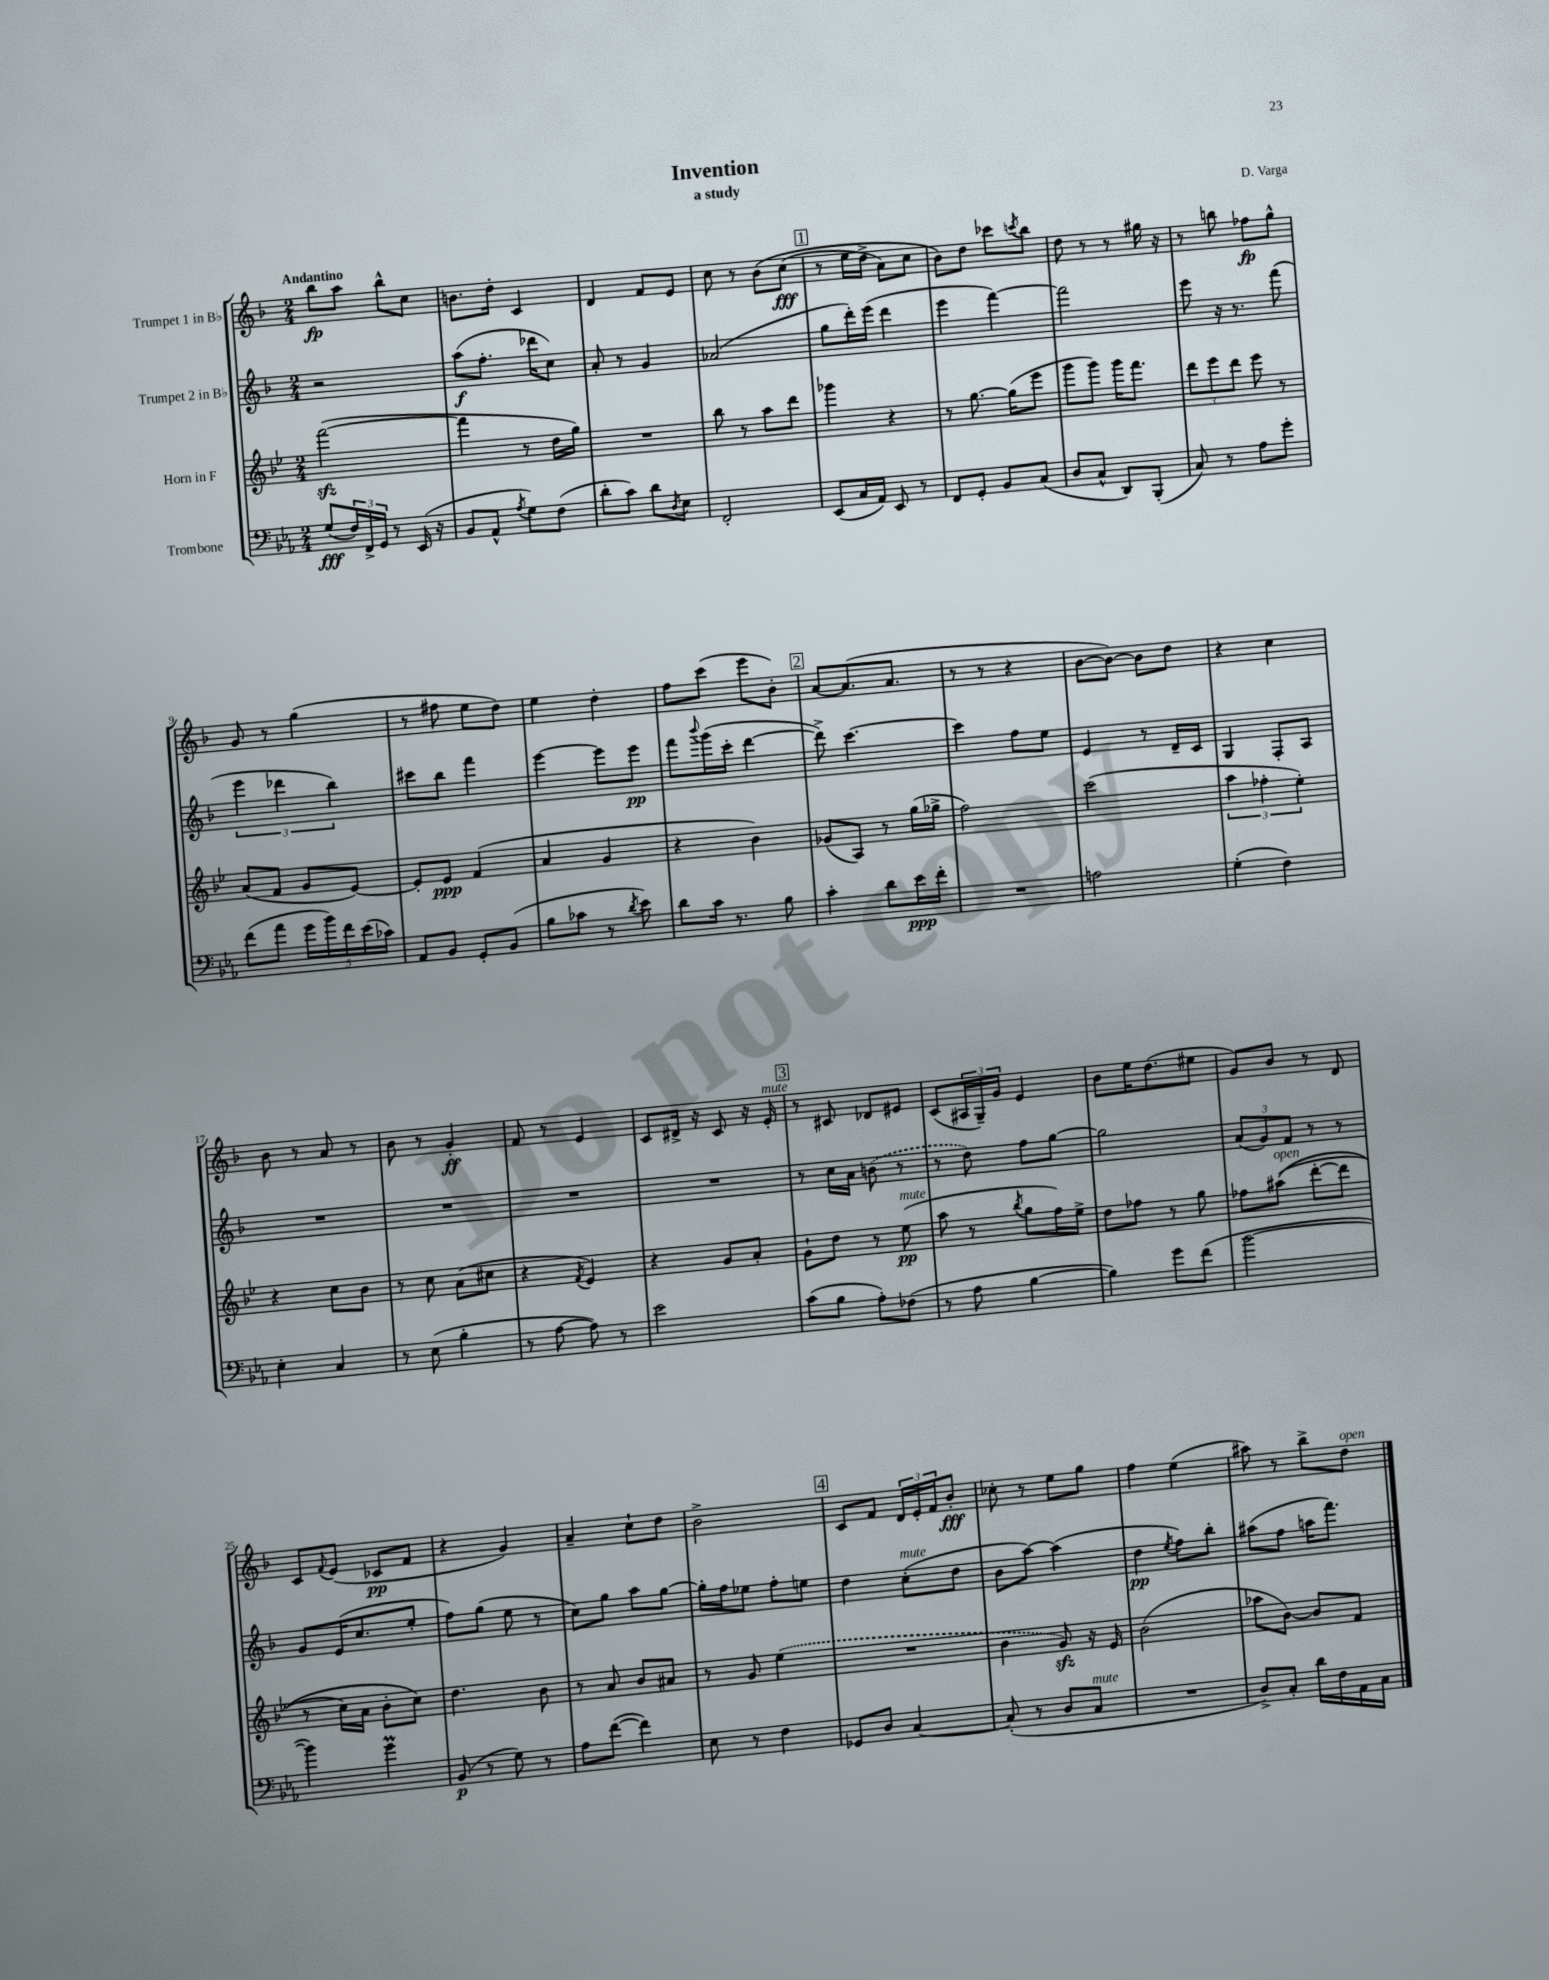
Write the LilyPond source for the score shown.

\header { title = "Invention" composer = "D. Varga" subtitle = "a study" }
<<
\new StaffGroup <<
\new Staff = "s0" \with { instrumentName = "Trumpet 1 in Bb" } {
    \clef treble \key f \major \numericTimeSignature \time 2/4 \tempo "Andantino"
    bes''8\fp a''8 bes''8-^ c''8 |
    b'8. d''16-. c'4 |
    d'4 f'8 e'8 |
    c''8 r8 bes'8\( c''8\fff( |
    \mark \markup { \box "1" } r8 e''16 d''16-> a'8) c''8 |
    bes'8\) d''8 ces'''8 \acciaccatura { c'''8 } bes''8 |
    d''8 r8 r8 gis''16 r16 |
    r8 b''8 fes''8\fp g''8-^ |
    g'8 r8 g''4( |
    r8 fis''8 e''8 d''8) |
    e''4 d''4-. |
    f''8 c'''8( e'''8 bes'8-.) |
    \mark \markup { \box "2" } a'8~ a'8.( a'8. |
    r8 r8 r4 |
    bes'8~ bes'8~) bes'8 d''8 |
    r4 c''4 |
    bes'8 r8 a'8 r8 |
    bes'8 r8 g'4-.\ff |
    f'8 r8 e'4 |
    c'8 dis'16-> r16 c'8 r16 e'16-.^\markup { \italic "mute" } |
    \mark \markup { \box "3" } r8 cis'8 des'8 eis'8 |
    c'8( \tuplet 3/2 { ais16 g16--) g'16 } e'4 |
    bes'8 e''16 d''8.( eis''8 |
    g'8) bes'8 r8 d'8 |
    c'8 \appoggiatura { f'8 } e'8( ces'8\pp f'8 |
    r4 g'4) |
    a'4-- c''8-! d''8 |
    bes'2-> |
    \mark \markup { \box "4" } c'8 f'8 \tuplet 3/2 { d'16 e'16-. f'16 } bes'8-.\fff |
    ces''8-. r8 e''8 g''8 |
    f''4 e''4( |
    ais''8) r8 bes''8-> d''8^\markup { \italic "open" } \bar "|." |
}
\new Staff = "s1" \with { instrumentName = "Trumpet 2 in Bb" } {
    \clef treble \key f \major \numericTimeSignature \time 2/4
    r2 |
    a''8\f( f''8.-. des'''16 c''8) |
    a'8-. r8 g'4 |
    aes'2( |
    \mark \markup { \box "1" } g''8 d'''16-.) e'''16( d'''4 |
    e'''4 f'''4~) |
    f'''2 |
    e'''8 r16 r8. f'''8( |
    \tuplet 3/2 { e'''4 des'''4 bes''4) } |
    cis'''8 bes''8 f'''4 |
    e'''4~ e'''8 e'''8\pp |
    f'''8 \appoggiatura { bes'''8 } g'''16( c'''16-. d'''4~ |
    \mark \markup { \box "2" } d'''8->) c'''4.~ |
    c'''4 f''8 e''8 |
    e'4 r8 d'16-- c'16 |
    g4 f8-. a8 |
    R2 |
    R2 |
    R2 |
    R2 |
    \mark \markup { \box "3" } r8 c''16 a'16 \once \slurDashed b'8( r8 |
    r8 d''8) f''8 g''8~ |
    g''2 |
    \tuplet 3/2 { a'8( g'8) f'8 } r8 r8 |
    g'8 e'16( c''8. e''8-. |
    f''8) g''8( e''8 r8 |
    c''8) g''8 a''8 g''8~ |
    g''16-. f''16 ees''8 f''8-. e''8 |
    \mark \markup { \box "4" } d''4 c''8-.^\markup { \italic "mute" }( d''8 |
    bes'8 a''8~) a''4( |
    d''4\pp \acciaccatura { e''8 } f''8) bes''8-. |
    ais''8( f''8 a''16 f'''8.) \bar "|." |
}
\new Staff = "s2" \with { instrumentName = "Horn in F" } {
    \clef treble \key bes \major \numericTimeSignature \time 2/4
    f'''2~\sfz( |
    f'''4 r8 d''16 g''16) |
    R2 |
    bes''8 r8 a''8 d'''8 |
    \mark \markup { \box "1" } ges'''4 r4 |
    r8 g''8.~ g''16( ees'''8 |
    g'''8 g'''8) g'''16 f'''8. |
    \tuplet 3/2 { d'''8 ees'''8 d'''8 } ees'''8 r8 |
    a'8( f'8 g'8 ees'8~) |
    ees'8-. ees'8\ppp f'4( |
    a'4 g'4 |
    r4 bes'4) |
    \mark \markup { \box "2" } ges'8( a8) r8 g''16( ges''16-> |
    f''2) |
    c'''2( |
    \tuplet 3/2 { a''4 fes''4-. ees''4-.) } |
    r4 c''8 bes'8 |
    r8 c''8 a'8( cis''8 |
    r4 \acciaccatura { f'8 } ees'4) |
    r4 g'8 a'8-. |
    \mark \markup { \box "3" } g'8-! d''8 r8 ees''8\pp^\markup { \italic "mute" }( |
    a''8 r8 \acciaccatura { bes''8 } g''8 f''16) ees''16-> |
    d''8 fes''8 r8 g''8 |
    fes''8 ais''8^\markup { \italic "open" }(\( d'''8~-. d'''8 |
    r8 c''16) a'16 bes'8-. c''8\) |
    d''4. bes'8 |
    r8 a'8 bes'8 ais'8 |
    r8 g'8 \once \slurDashed ees''4( |
    \mark \markup { \box "4" } R2 |
    bes'4 g'8\sfz) r16 ees'16 |
    bes'2( |
    aes''8 bes'8~) bes'8 f'8 \bar "|." |
}
\new Staff = "s3" \with { instrumentName = "Trombone" } {
    \clef bass \key ees \major \numericTimeSignature \time 2/4
    g8\fff( \tuplet 3/2 { f16) f,16-> g,16 } r8 ees,16( r16 |
    bes,8 aes,8-^ \acciaccatura { aes8 } g8) f8( |
    d'8-. c'8) d'8 \acciaccatura { d8 } ees8 |
    f,2-. |
    \mark \markup { \box "1" } ees,8( c16 aes,16) ees,8 r8 |
    f,8 g,8-. bes,8 c8( |
    d8 c8-^ d,8) bes,,8-.( |
    c8) r8 aes8 g'8-. |
    f'8( aes'8 \tuplet 5/4 { g'16 bes'16) f'16 ees'16( ces'16) } |
    aes,8 bes,8 g,8-. bes,8( |
    bes8 ces'8 r8 \acciaccatura { d'8 } ees'8) |
    d'8 c'16 r8. bes8 |
    \mark \markup { \box "2" } c'4-. d'8 ees'16\ppp f'16-. |
    R2 |
    a2 |
    g4-.( f4) |
    ees4-. c4 |
    r8 ees8( bes4-. |
    r8 aes8~ aes8) r8 |
    ees'2 |
    \mark \markup { \box "3" } c'8( bes8 aes8-.) fes8( |
    r8 aes8 bes4~ |
    bes4) g'8 f'8( |
    bes'2~ |
    bes'4) g'4\prall |
    bes,8\p( r8 g8) r8 |
    aes8 f'8~( f'4) |
    ees8 r8 f4 |
    \mark \markup { \box "4" } ges,8 d8 c4~ |
    c8-.( r8 d8 c8^\markup { \italic "mute" } |
    R2 |
    d8->) c8-. d'16 f16 aes,16 c16 \bar "|." |
}
>>
>>
